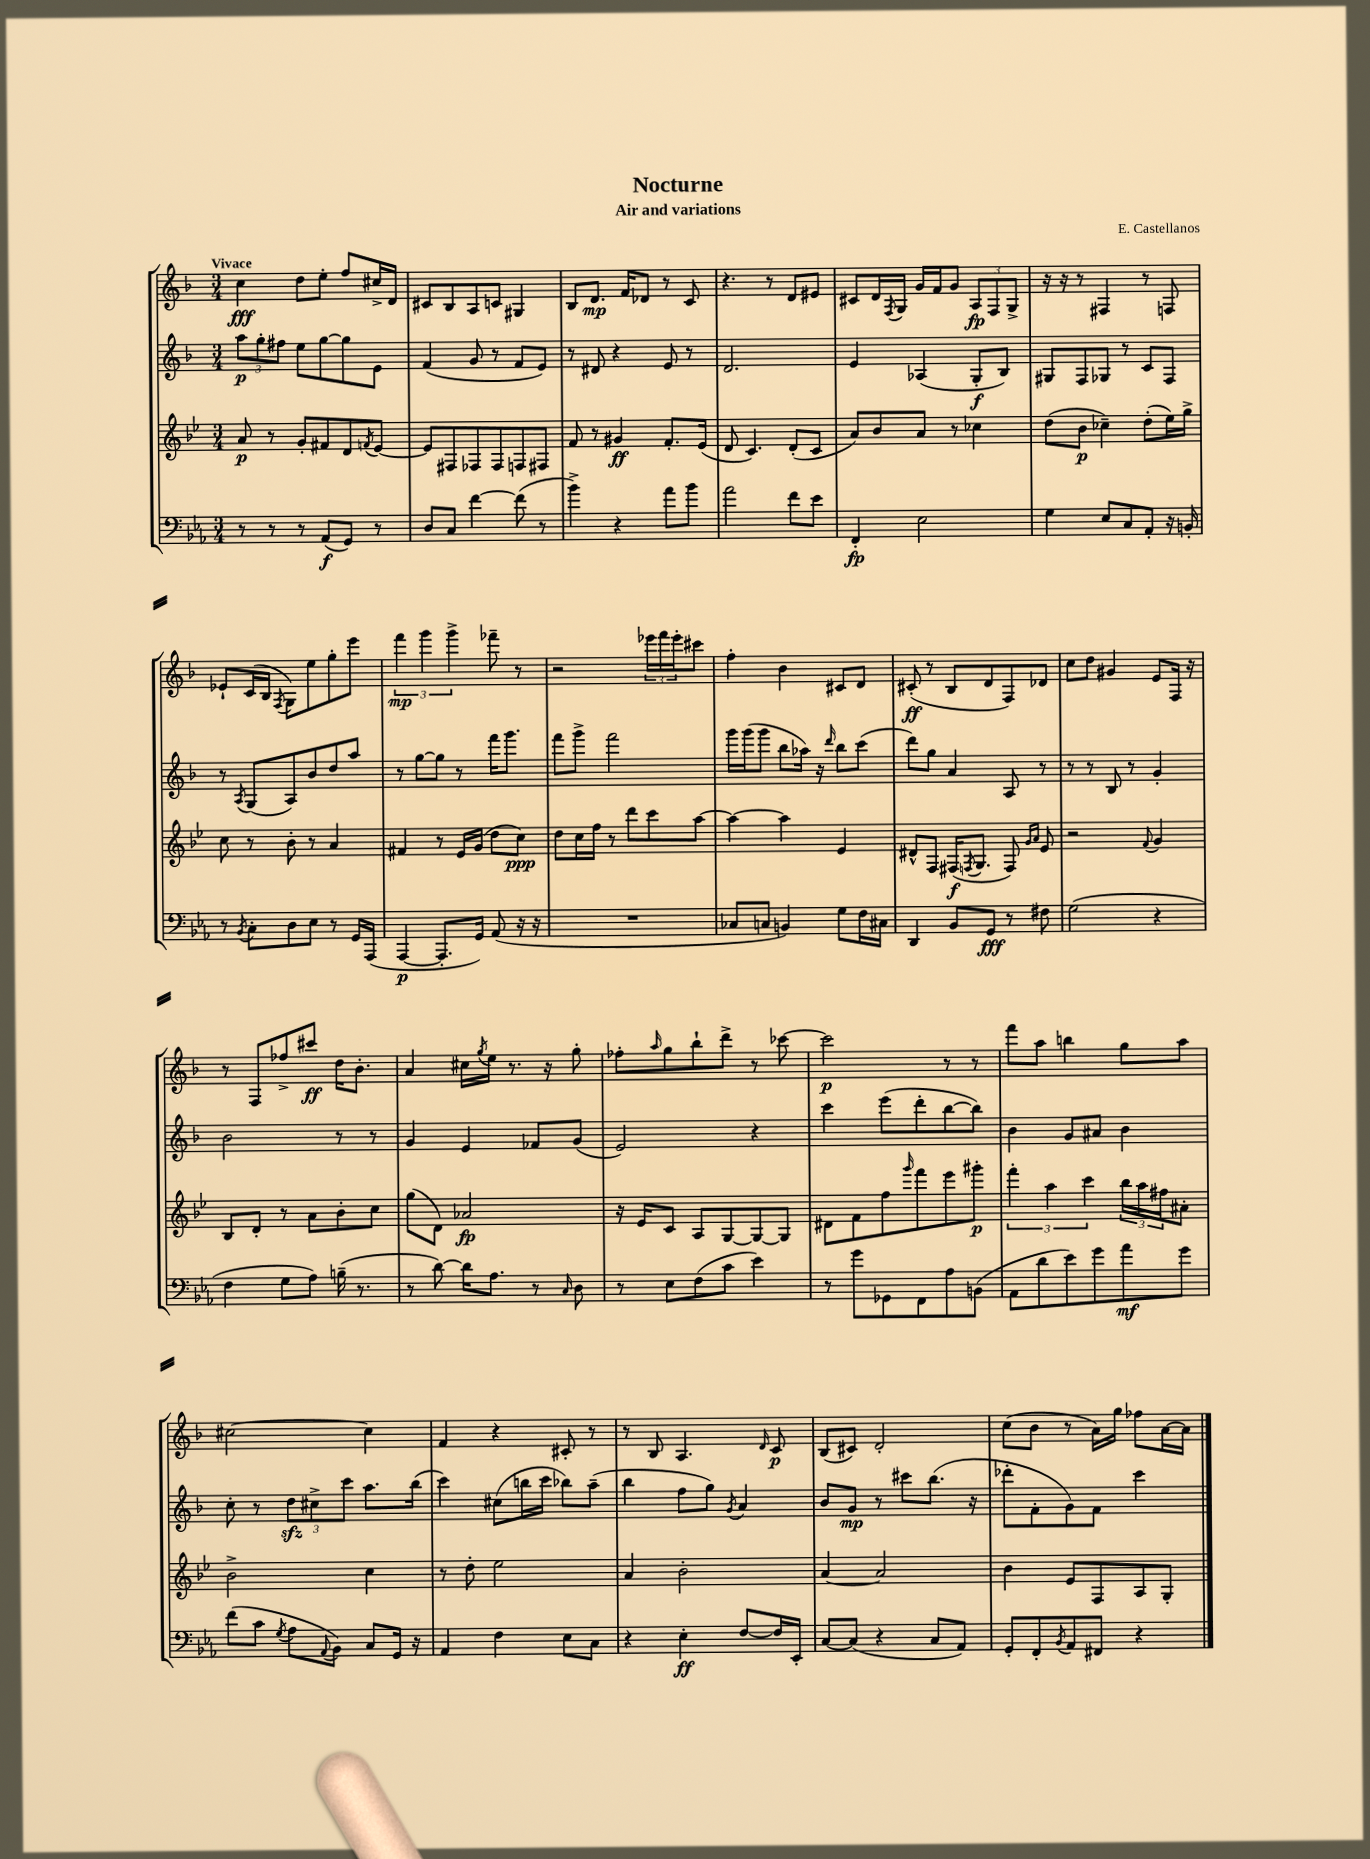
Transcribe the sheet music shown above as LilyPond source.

\header { title = "Nocturne" composer = "E. Castellanos" subtitle = "Air and variations" }
<<
\new StaffGroup <<
\new Staff = "s0" {
    \clef treble \key f \major \numericTimeSignature \time 3/4 \tempo "Vivace"
    c''4\fff d''8 e''8-. f''8 cis''16-> d'16 |
    cis'8 bes8 a8 c'8 gis4 |
    bes8 d'8.\mp f'16 des'8 r8 c'8 |
    r4. r8 d'8 eis'8 |
    cis'8 d'16 \acciaccatura { f8 } g16 g'16 f'16 g'8 \tuplet 3/2 { a8\fp f8 g8-> } |
    r16 r16 r8 fis4 r8 f8 |
    ees'8-! c'16( bes16 \acciaccatura { f8 } g8) e''8 g''8-. e'''8 |
    \tuplet 3/2 { f'''4\mp g'''4 g'''4-> } fes'''8-- r8 |
    r2 \tuplet 3/2 { ees'''16 f'''16 ees'''16-. } cis'''8 |
    f''4-. bes'4 cis'8 d'8 |
    cis'8-.\ff( r8 bes8 d'8 f8) des'8 |
    c''8 d''8 gis'4 e'8 f16 r16 |
    r8 f8 fes''8-> cis'''8\ff d''16 bes'8.-. |
    a'4 cis''16 \acciaccatura { g''8 } e''16 r8. r16 g''8-. |
    fes''8-. \grace { a''16 } g''8 bes''8-! d'''8-> r8 ces'''8~ |
    ces'''2\p r8 r8 |
    f'''8 a''8 b''4 g''8 a''8 |
    cis''2~ cis''4 |
    f'4 r4 cis'8-. r8 |
    r8 bes8 a4. \grace { d'16 } c'8\p |
    bes8( cis'8) d'2-. |
    c''8( bes'8 r8 a'16) g''16 fes''8 a'16~ a'16 \bar "|." |
}
\new Staff = "s1" {
    \clef treble \key f \major \numericTimeSignature \time 3/4
    \tuplet 3/2 { a''8\p g''8-. fis''8 } e''8 g''8~ g''8 e'8 |
    f'4( g'8 r8 f'8 e'8) |
    r8 dis'8 r4 e'8 r8 |
    d'2. |
    e'4 aes4( g8-.\f bes8) |
    gis8 f8 ges8 r8 c'8 f8 |
    r8 \acciaccatura { a8 } g8( a8) bes'8 d''8 a''8 |
    r8 g''8~ g''8 r8 f'''16 g'''8. |
    f'''8 g'''8-> f'''2 |
    g'''16 g'''16( g'''8 bes''8 aes''16) r16 \grace { d'''16 } bes''8 c'''8( |
    d'''8) g''8 a'4 a8 r8 |
    r8 r8 bes8 r8 g'4-. |
    bes'2 r8 r8 |
    g'4 e'4 fes'8 g'8( |
    e'2) r4 |
    c'''4 e'''8( d'''8-. bes''8~ bes''8) |
    bes'4 g'8 ais'8 bes'4 |
    c''8-. r8 \tuplet 3/2 { d''8\sfz cis''8-> c'''8 } a''8. bes''16( |
    c'''4) cis''8( b''16 c'''16 bes''8) a''8--( |
    bes''4 f''8 g''8) \acciaccatura { g'8 } a'4 |
    bes'8 g'8\mp r8 cis'''8 bes''8.( r16 |
    des'''8-. f'8-. g'8) f'8 c'''4 \bar "|." |
}
\new Staff = "s2" {
    \clef treble \key bes \major \numericTimeSignature \time 3/4
    a'8\p r8 g'8-. fis'8 d'8 \acciaccatura { f'8 } ees'8~ |
    ees'8 fis8 fes8 fes8 f8 fis8 |
    f'8 r8 gis'4\ff f'8.-. ees'16( |
    d'8 c'4.) d'8-.( c'8 |
    a'8) bes'8 a'8 r8 ces''4 |
    d''8( bes'8\p ces''4--) d''8-.( ees''16) g''16-> |
    c''8 r8 bes'8-. r8 a'4 |
    fis'4 r8 ees'16 g'16( d''8 c''8\ppp) |
    d''8 c''16 f''16 r8 d'''8 c'''8 a''8~ |
    a''4~ a''4 ees'4 |
    dis'8-^ f8 fis16\f( \acciaccatura { f8 } g8. f8) \grace { g'16 a'16 } ees'8 |
    r2 \appoggiatura { f'8 } g'4 |
    bes8 d'8-. r8 a'8 bes'8-. c''8 |
    g''8( d'8) aes'2\fp |
    r16 ees'16 c'8 a8 g8~ g8~ g8 |
    dis'8 f'8 f''8 \grace { g'''16 } f'''8 ees'''8 gis'''8-.\p |
    \tuplet 3/2 { f'''4-. a''4 c'''4 } \tuplet 3/2 { bes''16 a''16 fis''16 } ais'8-. |
    bes'2-> c''4 |
    r8 d''8-. ees''2 |
    a'4 bes'2-. |
    a'4~ a'2 |
    bes'4 ees'8 f8 a8 g8-. \bar "|." |
}
\new Staff = "s3" {
    \clef bass \key ees \major \numericTimeSignature \time 3/4
    r8 r8 r8 aes,8\f( g,8) r8 |
    d8 c8 f'4~ f'8( r8 |
    bes'4->) r4 aes'8 bes'8 |
    aes'2 f'8 ees'8 |
    f,4-.\fp ees2 |
    g4 ees8 c8 aes,8-. r16 b,16-. |
    r8 \acciaccatura { bes,8 } c8-. d8 ees8 r8 g,16 aes,,16( |
    aes,,4~\p aes,,8.-. g,16) aes,8( r16 r16 |
    R2. |
    ces8 c8 b,4) g8 f16 cis16 |
    d,4 bes,8 g,8\fff r8 fis8 |
    g2( r4 |
    f4 g8 aes8) b16--( r8. |
    r8 d'8~) d'16 aes8. r8 \grace { c16 } d8 |
    r8 ees8 f8( c'8 ees'4) |
    r8 g'8 ges,8 f,8 aes8 b,8( |
    aes,8 d'8 ees'8) g'8 aes'8\mf g'8 |
    f'8( c'8 \acciaccatura { g8 } aes8 \appoggiatura { aes,8 } bes,8) c8 g,16 r16 |
    aes,4 f4 ees8 c8 |
    r4 ees4-.\ff f8~ f16 ees,16-. |
    c8~ c8( r4 c8 aes,8) |
    g,8-. f,8-. \acciaccatura { bes,8 } aes,8 fis,8 r4 \bar "|." |
}
>>
>>
\layout { \context { \Score \remove "Bar_number_engraver" } }
